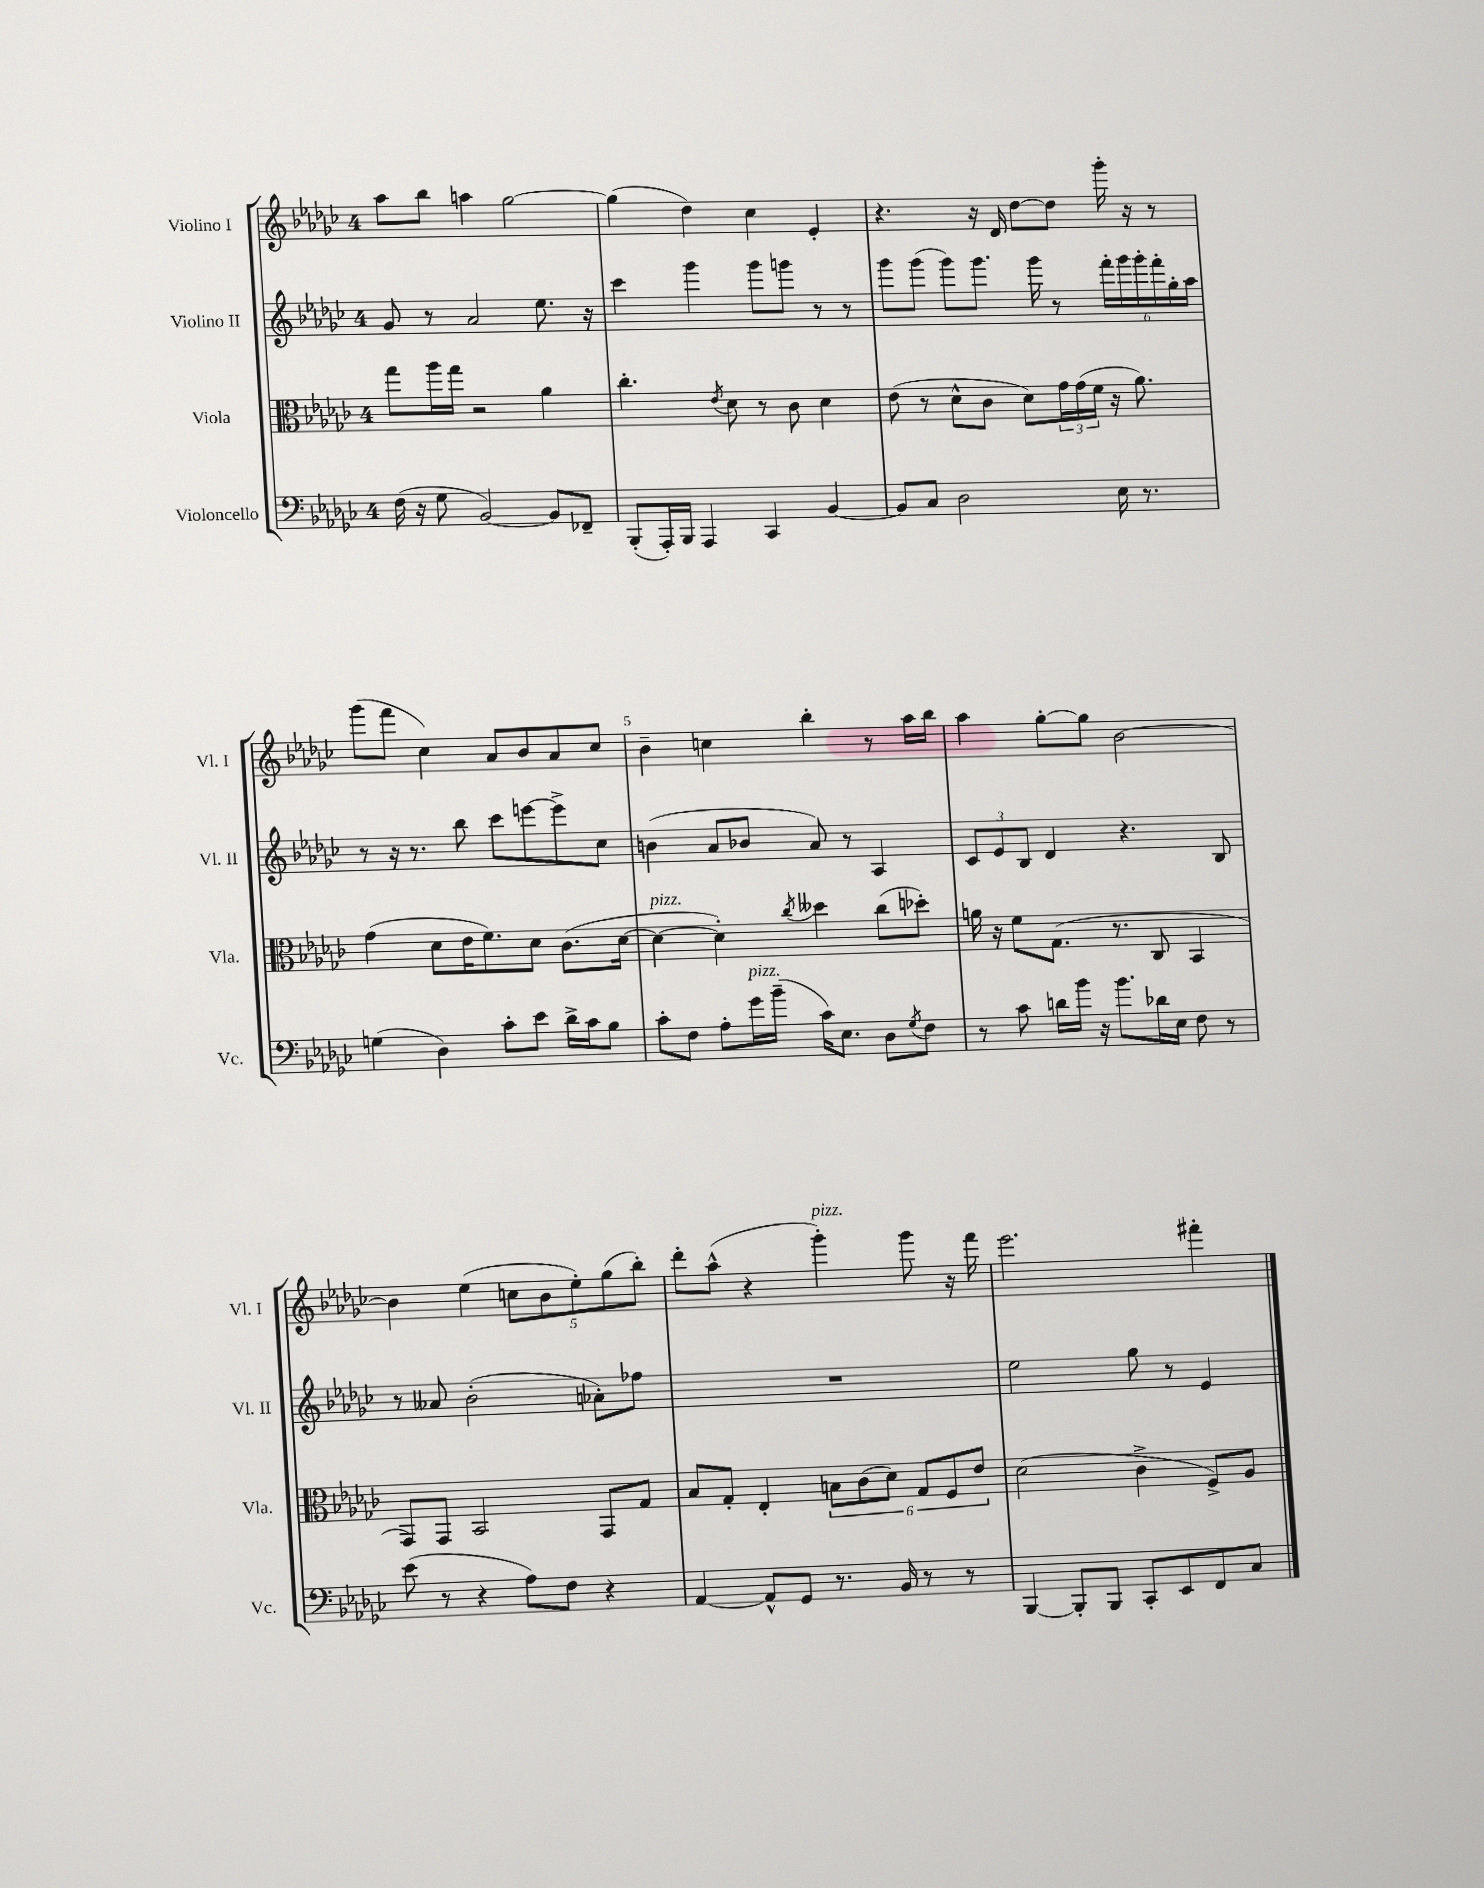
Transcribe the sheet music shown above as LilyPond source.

<<
\new StaffGroup <<
\new Staff = "s0" \with { instrumentName = "Violino I" shortInstrumentName = "Vl. I" } {
    \clef treble \key ges \major \once \override Staff.TimeSignature.style = #'single-digit \time 4/4
    aes''8 bes''8 a''4 ges''2~ |
    ges''4( des''4) ces''4 ees'4-. |
    r4. r16 des'16 des''8~ des''8 ges'''16-. r16 r8 |
    ges'''8( f'''8 ces''4) aes'8 bes'8 aes'8 ces''8 |
    bes'4-- c''4 bes''4-. r8 aes''16 bes''16 |
    aes''4 ges''8~-. ges''8 bes'2~ |
    bes'4 ees''4( \tuplet 5/4 { c''8 bes'8 ees''8-.) ges''8( bes''8-.) } |
    des'''8-. aes''8-^( r4 ges'''4-.^\markup { \italic "pizz." }) ges'''8 r16 f'''16 |
    ees'''2. fis'''4-. \bar "|." |
}
\new Staff = "s1" \with { instrumentName = "Violino II" shortInstrumentName = "Vl. II" } {
    \clef treble \key ges \major \once \override Staff.TimeSignature.style = #'single-digit \time 4/4
    ges'8 r8 aes'2 ees''8. r16 |
    ces'''4 ges'''4 ges'''8 g'''8 r8 r8 |
    ges'''8 ges'''8( ges'''8) ges'''8. ges'''16 r8 \tuplet 6/4 { f'''16-. ges'''16 ges'''16-. f'''16-. ges''16-. aes''16 } |
    r8 r16 r8. bes''8 ces'''8 e'''8~ e'''8-> ces''8 |
    b'4( aes'8 bes'8 aes'8) r8 aes4 |
    \tuplet 3/2 { ces'8 ees'8 bes8 } des'4 r4. bes8 |
    r8 aeses'8 bes'2-.( aes'8-.) fes''8 |
    R1 |
    ees''2 ges''8 r8 ees'4 \bar "|." |
}
\new Staff = "s2" \with { instrumentName = "Viola" shortInstrumentName = "Vla." } {
    \clef alto \key ges \major \once \override Staff.TimeSignature.style = #'single-digit \time 4/4
    ges''8 aes''16 ges''16 r2 aes'4 |
    ces''4.-. \acciaccatura { ees'8 } des'8 r8 ces'8 des'4 |
    ees'8( r8 des'8-^ ces'8 des'8) \tuplet 3/2 { ges'16 ges'16( f'16 } r16 aes'8.) |
    ges'4( des'8 ees'16 f'8.) des'8 ces'8.( des'16~ |
    des'4~^\markup { \italic "pizz." } des'4-.) \acciaccatura { ces''8 } deses''4 ces''8( des''8-.) |
    a'16 r16 f'8 ges8.( r8. ces8 bes,4 |
    ges,8) ges,8 bes,2 ges,8 ges8 |
    bes8 ges8-. ees4-. \tuplet 6/4 { b8 ces'8( des'8) ges8 f8 ees'8 } |
    des'2( ces'4-> f8->) aes8 \bar "|." |
}
\new Staff = "s3" \with { instrumentName = "Violoncello" shortInstrumentName = "Vc." } {
    \clef bass \key ges \major \once \override Staff.TimeSignature.style = #'single-digit \time 4/4
    f16( r16 ges8 bes,2~) bes,8 fes,8-- |
    bes,,8-.( aes,,16-.) bes,,16 aes,,4 ces,4 bes,4~ |
    bes,8 ces8 des2 ees16 r8. |
    g4( des4) ces'8-. ees'8 des'16-> ces'16 bes8 |
    ces'8-. f8 aes8-. ges'16^\markup { \italic "pizz." } bes'16--( ces'16) ees8. des8 \acciaccatura { ges8 } f8 |
    r8 ces'8 d'16 bes'16 r16 bes'8. des'16 ees16 f8 r8 |
    ees'8( r8 r4 aes8) f8 r4 |
    aes,4~ aes,8-^ ges,8 r8. bes,16 r8 r8 |
    bes,,4~ bes,,8-. bes,,8 ces,8-. ees,8 f,8 ces8 \bar "|." |
}
>>
>>
\layout { \context { \Score \override BarNumber.break-visibility = ##(#f #t #t) barNumberVisibility = #(every-nth-bar-number-visible 5) } }
